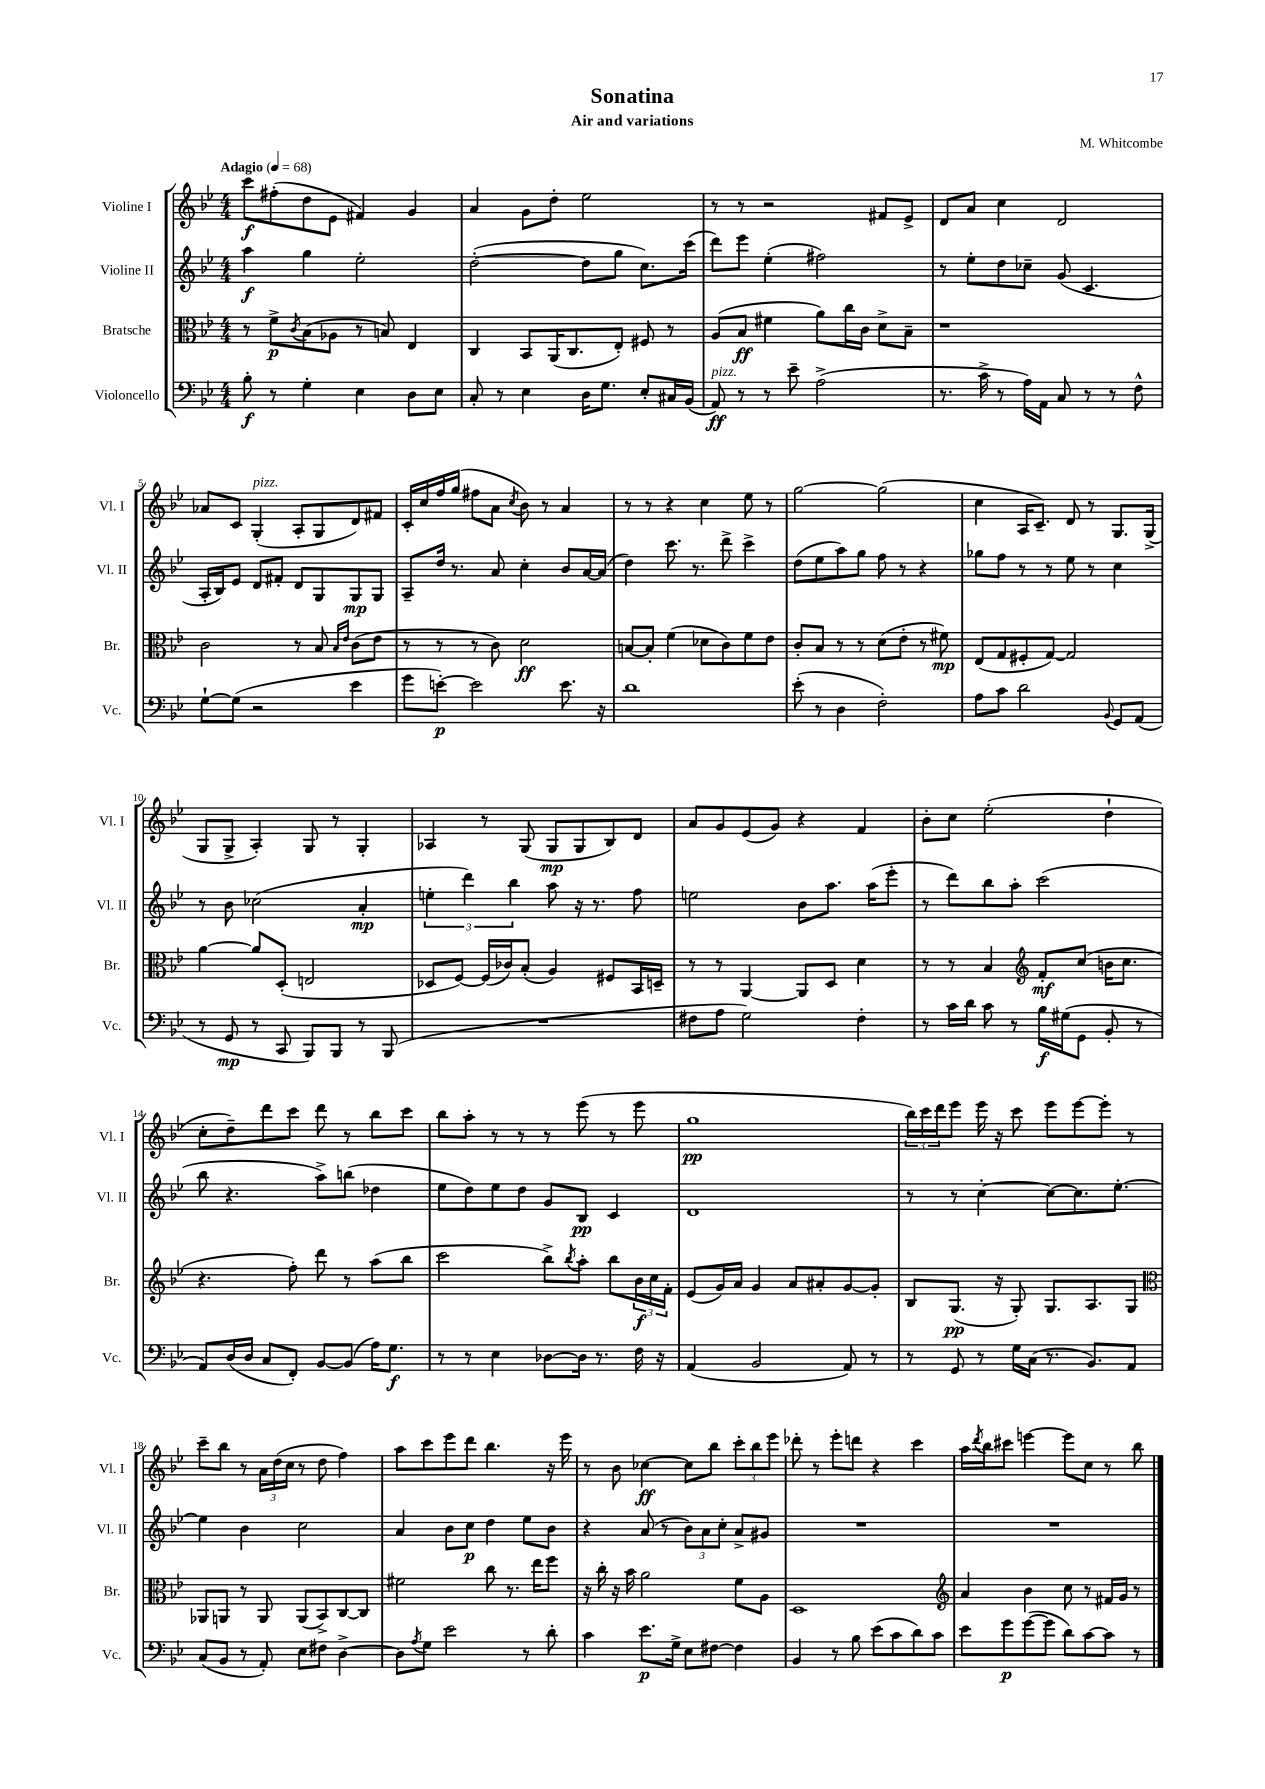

**kern	**dynam	**kern	**dynam	**kern	**dynam	**kern	**dynam
*part4	*part4	*part3	*part3	*part2	*part2	*part1	*part1
*staff4	*staff4	*staff3	*staff3	*staff2	*staff2	*staff1	*staff1
*I"Violoncello	*	*I"Bratsche	*	*I"Violine II	*	*I"Violine I	*
*I'Vc.	*	*I'Br.	*	*I'Vl. II	*	*I'Vl. I	*
*clefF4	*	*clefC3	*	*clefG2	*	*clefG2	*
*k[b-e-]	*	*k[b-e-]	*	*k[b-e-]	*	*k[b-e-]	*
*M4/4	*	*M4/4	*	*M4/4	*	*M4/4	*
*MM68	*	*MM68	*	*MM68	*	*MM68	*
=1	=1	=1	=1	=1	=1	=1	=1
!	!	!	!	!	!	!LO:TX:a:B:t=Adagio	!
8B-'\	f	8r	.	4aa\	f	8ccc\L	f
8r	.	8f^\L	p	.	.	(8ff#X'\	.
.	.	8qc/	.	.	.	.	.
4G'\	.	(8B-\	.	4gg\	.	8dd\	.
.	.	8A-X\J	.	.	.	8e-\J	.
4E-\	.	8r	.	2ee-'\	.	4f#X/)	.
.	.	8Bn/)	.	.	.	.	.
8D\L	.	4E-/	.	.	.	4g/	.
8E-\J	.	.	.	.	.	.	.
=2	=2	=2	=2	=2	=2	=2	=2
8C'/	.	4C/	.	([2dd'\	.	4a/	.
8r	.	.	.	.	.	.	.
4E-\	.	8BB-/L	.	.	.	8g\L	.
.	.	(16AA/K	.	.	.	8dd'\J	.
.	.	8.C/	.	.	.	.	.
16D\KL	.	.	.	8dd\L]	.	2ee-\	.
8.G\J	.	.	.	.	.	.	.
.	.	8E-'/J)	.	8gg\J	.	.	.
8E-'/L	.	8F#X/	.	8.cc\L)	.	.	.
16C#X/L	.	8r	.	.	.	.	.
(16BB-/JJ	.	.	.	(16ccc\Jk	.	.	.
=3	=3	=3	=3	=3	=3	=3	=3
!LO:TX:a:i:t=pizz.	!	!	!	!	!	!	!
8AA/)	ff	(8A/L	.	8ddd\L)	.	8r	.
8r	.	8B-/J	ff	8eee-\J	.	8r	.
8r	.	4f#X\	.	(4ee-'\	.	2r	.
8e-~\	.	.	.	.	.	.	.
(2A^\	.	8a\L)	.	2ff#X\)	.	.	.
.	.	16cc\L	.	.	.	.	.
.	.	16c\JJ	.	.	.	.	.
.	.	8d^\L	.	.	.	8f#X/L	.
.	.	8B-~\J	.	.	.	8e-^/J	.
=4	=4	=4	=4	=4	=4	=4	=4
8.r	.	1r	.	8r	.	8d/L	.
.	.	.	.	8ee-'\L	.	8a/J	.
16c^\	.	.	.	.	.	.	.
8r	.	.	.	8dd\	.	4cc\	.
16A\LL)	.	.	.	8cc-X~\J	.	.	.
16AA\JJ	.	.	.	.	.	.	.
8C/	.	.	.	(8g/	.	2d/	.
8r	.	.	.	4.c/	.	.	.
8r	.	.	.	.	.	.	.
8F^^\	.	.	.	.	.	.	.
!!LO:LB:g=z
=5	=5	=5	=5	=5	=5	=5	=5
[8G`\L	.	2c\	.	16A'/LL	.	8a-X/L	.
.	.	.	.	16B-/J)	.	.	.
(8G\J]	.	.	.	8e-/J	.	8c/J	.
!	!	!	!	!	!	!LO:TX:a:i:t=pizz.	!
2r	.	.	.	8d/L	.	(4G'/	.
.	.	.	.	8f#X'/J	.	.	.
.	.	8r	.	8d/L	.	8A'/L	.
.	.	8B-/	.	8G/	.	8G/	.
.	.	16qqB-/LL	.	.	.	.	.
.	.	16qqe-/JJ	.	.	.	.	.
4e-\	.	(8c\L	.	8G/	mp	8d/)	.
.	.	8e-\J	.	8G/J	.	8f#X/J	.
=6	=6	=6	=6	=6	=6	=6	=6
8g\L	.	8r	.	8A~/L	.	16c'/LL	.
.	.	.	.	.	.	16cc/	.
[8en'\J)	p	8r	.	16dd/Jk	.	16ff/	.
.	.	.	.	8.r	.	(16gg/JJ	.
2e\]	.	8r	.	.	.	8ff#X\L	.
.	.	8c\)	.	8a/	.	8a\J	.
.	.	.	.	.	.	8qcc/	.
.	.	2d\	ff	4cc'\	.	8b-\)	.
.	.	.	.	.	.	8r	.
8.e\	.	.	.	8b-/L	.	4a/	.
.	.	.	.	[16a/L	.	.	.
16r	.	.	.	(16a/JJ]	.	.	.
=7	=7	=7	=7	=7	=7	=7	=7
1d	.	[8Bn/L	.	4dd\)	.	8r	.
.	.	8B'/J]	.	.	.	8r	.
.	.	(4f\	.	8.ccc\	.	4r	.
.	.	.	.	8.r	.	.	.
.	.	8d-X\L	.	.	.	4cc\	.
.	.	8c\)	.	8ddd^\	.	.	.
.	.	8f\	.	4ccc^\	.	8ee-\	.
.	.	8e-\J	.	.	.	8r	.
=8	=8	=8	=8	=8	=8	=8	=8
(8e-'\	.	8c'/L	.	(8dd\L	.	[2gg\	.
8r	.	8B-/J	.	8ee-\	.	.	.
4D\	.	8r	.	8aa\)	.	.	.
.	.	8r	.	8gg\J	.	.	.
2F'\)	.	(8d\L	.	8ff\	.	(2gg\]	.
.	.	8e-'\J	.	8r	.	.	.
.	.	8r	.	4r	.	.	.
.	.	8f#X\)	mp	.	.	.	.
=9	=9	=9	=9	=9	=9	=9	=9
8A\L	.	(8E-/L	.	8gg-X\L	.	4cc\	.
8c\J	.	8G/	.	8ff\J	.	.	.
2d\	.	8F#X'/	.	8r	.	16A/KL	.
.	.	.	.	.	.	8.c~/J)	.
.	.	[8G/J)	.	8r	.	.	.
.	.	2G/]	.	8ee-\	.	8d/	.
.	.	.	.	8r	.	8r	.
8qqBB-/	.	.	.	.	.	.	.
8GG/L	.	.	.	4cc\	.	8.G/L	.
(8AA/J	.	.	.	.	.	.	.
.	.	.	.	.	.	(16G^/Jk	.
!!LO:LB:g=z
=10	=10	=10	=10	=10	=10	=10	=10
8r	.	[4a\	.	8r	.	8G/L	.
8GG/	mp	.	.	8b-\	.	8G^/J	.
8r	.	8a/L]	.	(2cc-X\	.	4A'/)	.
8CC/	.	(8D'/J	.	.	.	.	.
8BBB-/L)	.	2En/	.	.	.	8G/	.
8BBB-/J	.	.	.	.	.	8r	.
8r	.	.	.	4a'/	mp	4G'/	.
(8BBB-/	.	.	.	.	.	.	.
=11	=11	=11	=11	=11	=11	=11	=11
1r	.	8D-X/L	.	6een'\	.	4A-X/	.
.	.	[8F/J)	.	.	.	.	.
.	.	.	.	6ddd\)	.	.	.
.	.	(16F/LL]	.	.	.	8r	.
.	.	16c-X/J)	.	.	.	.	.
.	.	.	.	6bb-\	.	.	.
.	.	(8B-'/J	.	.	.	(8G/	.
.	.	4A/)	.	8aa\	.	8G/L	mp
.	.	.	.	16r	.	8G/	.
.	.	.	.	8.r	.	.	.
.	.	8F#X/L	.	.	.	8B-/)	.
.	.	16BB-/L	.	8ff\	.	8d/J	.
.	.	16Dn~/JJ	.	.	.	.	.
=12	=12	=12	=12	=12	=12	=12	=12
8F#X\L	.	8r	.	2een\	.	8a/L	.
8A\J	.	8r	.	.	.	8g/	.
2G\)	.	[4AA/	.	.	.	(8e-/	.
.	.	.	.	.	.	8g/J)	.
.	.	8AA/L]	.	8b-\L	.	4r	.
.	.	8D/J	.	8.aa\J	.	.	.
4F#'\	.	4d\	.	.	.	4f/	.
.	.	.	.	(16aa\KL	.	.	.
.	.	.	.	8eee-'\J	.	.	.
=13	=13	=13	=13	=13	=13	=13	=13
8r	.	8r	.	8r	.	8b-'\L	.
16c\LL	.	8r	.	8ddd\L)	.	8cc\J	.
16d\JJ	.	.	.	.	.	.	.
8c\	.	4B-/	.	8bb-\	.	(2ee-'\	.
8r	.	.	.	8aa'\J	.	.	.
*	*	*clefG2	*	*	*	*	*
16B-\LL	f	8f'/L	mf	(2ccc\	.	.	.
(16G#X\J	.	.	.	.	.	.	.
8GG\J	.	(8cc/J	.	.	.	.	.
8BB-'/	.	16bn\KL	.	.	.	4dd`\	.
.	.	8.cc\J	.	.	.	.	.
8r	.	.	.	.	.	.	.
!!LO:LB:g=z
=14	=14	=14	=14	=14	=14	=14	=14
8AA/L)	.	4.r	.	8bb-\	.	8cc'\L	.
(16D/L	.	.	.	4.r	.	8dd~\)	.
16D/JJ	.	.	.	.	.	.	.
8C/L	.	.	.	.	.	8ddd\	.
8FF'/J)	.	8ff'\)	.	.	.	8ccc\J	.
[8BB-/L	.	8ddd\	.	8aa^\L)	.	8ddd\	.
(8BB-/J]	.	8r	.	(8bbn\J	.	8r	.
16A\KL)	.	(8aa\L	.	4dd-X\	.	8bb-\L	.
8.G\J	f	.	.	.	.	.	.
.	.	8bb-\J	.	.	.	8ccc\J	.
=15	=15	=15	=15	=15	=15	=15	=15
8r	.	2ccc\	.	8ee-\L	.	8bb-\L	.
8r	.	.	.	8dd\)	.	8aa'\J	.
4E-\	.	.	.	8ee-\	.	8r	.
.	.	.	.	8dd\J	.	8r	.
[8D-X\L	.	8bb-^\L)	.	8g/L	.	8r	.
.	.	8qbb-/	.	.	.	.	.
16D-\Jk]	.	8aa'\J	.	8B-/J	pp	(8eee-\	.
8.r	.	.	.	.	.	.	.
.	.	8bb-\L	.	4c/	.	8r	.
16F\	.	24b-\L	f	.	.	8eee-\	.
.	.	24cc\	.	.	.	.	.
16r	.	.	.	.	.	.	.
.	.	24f'\JJ	.	.	.	.	.
=16	=16	=16	=16	=16	=16	=16	=16
(4AA/	.	(8e-/L	.	1d	.	1gg	pp
.	.	16g/L)	.	.	.	.	.
.	.	16a/JJ	.	.	.	.	.
2BB-/	.	4g/	.	.	.	.	.
.	.	8a/L	.	.	.	.	.
.	.	8a#X'/	.	.	.	.	.
8AA/)	.	[8g/	.	.	.	.	.
8r	.	8g'/J]	.	.	.	.	.
=17	=17	=17	=17	=17	=17	=17	=17
8r	.	8B-/L	.	8r	.	24bb-\LL)	.
.	.	.	.	.	.	24ccc\	.
.	.	.	.	.	.	24ddd\J	.
8GG/	.	(8.G/J	pp	8r	.	8eee-\J	.
8r	.	.	.	[4cc'\	.	16eee-\	.
.	.	16r	.	.	.	16r	.
16G\LL	.	8G'/)	.	.	.	8ccc\	.
(16C\JJ	.	.	.	.	.	.	.
8.r	.	8.G/L	.	8cc\L_	.	8eee-\L	.
.	.	.	.	8.cc\]	.	[8eee-\	.
8.BB-/L)	.	8.A/	.	.	.	.	.
.	.	.	.	.	.	8eee-'\J]	.
.	.	.	.	[8.ee-'\J	.	.	.
8AA/J	.	8G/J	.	.	.	8r	.
!!LO:LB:g=z
=18	=18	=18	=18	=18	=18	=18	=18
*	*	*clefC3	*	*	*	*	*
(8C/L	.	8AA-X/L	.	4ee-\]	.	8ccc~\L	.
8BB-/J	.	8AAn/J	.	.	.	8bb-\J	.
8r	.	8r	.	4b-\	.	8r	.
8AA'/)	.	8AA/	.	.	.	24a\LL	.
.	.	.	.	.	.	(24dd\	.
.	.	.	.	.	.	24cc\JJ	.
8E-\L	.	(8AA/L	.	2cc\	.	8r	.
8F#X\J	.	8BB-^/)	.	.	.	8dd\	.
[4D^\	.	[8C/	.	.	.	4ff\)	.
.	.	8C/J]	.	.	.	.	.
=19	=19	=19	=19	=19	=19	=19	=19
8D\L]	.	2f#X\	.	4a/	.	8aa\L	.
8qA/	.	.	.	.	.	.	.
8G\J	.	.	.	.	.	8ccc\	.
2e-\	.	.	.	8b-\L	.	8eee-\	.
.	.	.	.	8cc\J	p	8ddd\J	.
.	.	8cc\	.	4dd\	.	4.bb-\	.
.	.	8.r	.	.	.	.	.
8r	.	.	.	8ee-\L	.	.	.
.	.	16ee-\KL	.	.	.	.	.
8d'\	.	8ff\J	.	8b-\J	.	16r	.
.	.	.	.	.	.	16eee-\	.
=20	=20	=20	=20	=20	=20	=20	=20
4c\	.	16r	.	4r	.	8r	.
.	.	16cc'\	.	.	.	.	.
.	.	16r	.	.	.	8b-\	.
.	.	16b-\	.	.	.	.	.
8.e-\L	p	2a\	.	(8a/	.	[4cc-X\	ff
.	.	.	.	8r	.	.	.
16G^\Jk	.	.	.	.	.	.	.
8E-\L	.	.	.	12b-\L)	.	8cc-\L]	.
.	.	.	.	12a\	.	.	.
[8F#X\J	.	.	.	.	.	8bb-\J	.
.	.	.	.	12cc'\J	.	.	.
4F#\]	.	8f\L	.	8a^/L	.	12ccc'\L	.
.	.	.	.	.	.	12bb-\	.
.	.	8A\J	.	8g#X/J	.	.	.
.	.	.	.	.	.	12eee-\J	.
=21	=21	=21	=21	=21	=21	=21	=21
4BB-/	.	1D	.	1r	.	8ddd-X'\	.
.	.	.	.	.	.	8r	.
8r	.	.	.	.	.	8eee-'\L	.
8B-\	.	.	.	.	.	8dddn\J	.
(8e-\L	.	.	.	.	.	4r	.
8c\	.	.	.	.	.	.	.
8d\)	.	.	.	.	.	4ccc\	.
8c\J	.	.	.	.	.	.	.
=22	=22	=22	=22	=22	=22	=22	=22
*	*	*clefG2	*	*	*	*	*
8e-\L	.	4a/	.	1r	.	16aa\LL	.
.	.	.	.	.	.	8qddd/	.
.	.	.	.	.	.	16bb-\J	.
8g\	p	.	.	.	.	8ccc#X\J	.
([8g\	.	4b-\	.	.	.	[4eeen\	.
8g\J]	.	.	.	.	.	.	.
8d\L)	.	8cc\	.	.	.	8eee\L]	.
[8c\	.	8r	.	.	.	8cc\J	.
8c\J]	.	16f#X/LL	.	.	.	8r	.
.	.	16g/JJ	.	.	.	.	.
8r	.	8r	.	.	.	8bb-\	.
==	==	==	==	==	==	==	==
*-	*-	*-	*-	*-	*-	*-	*-
